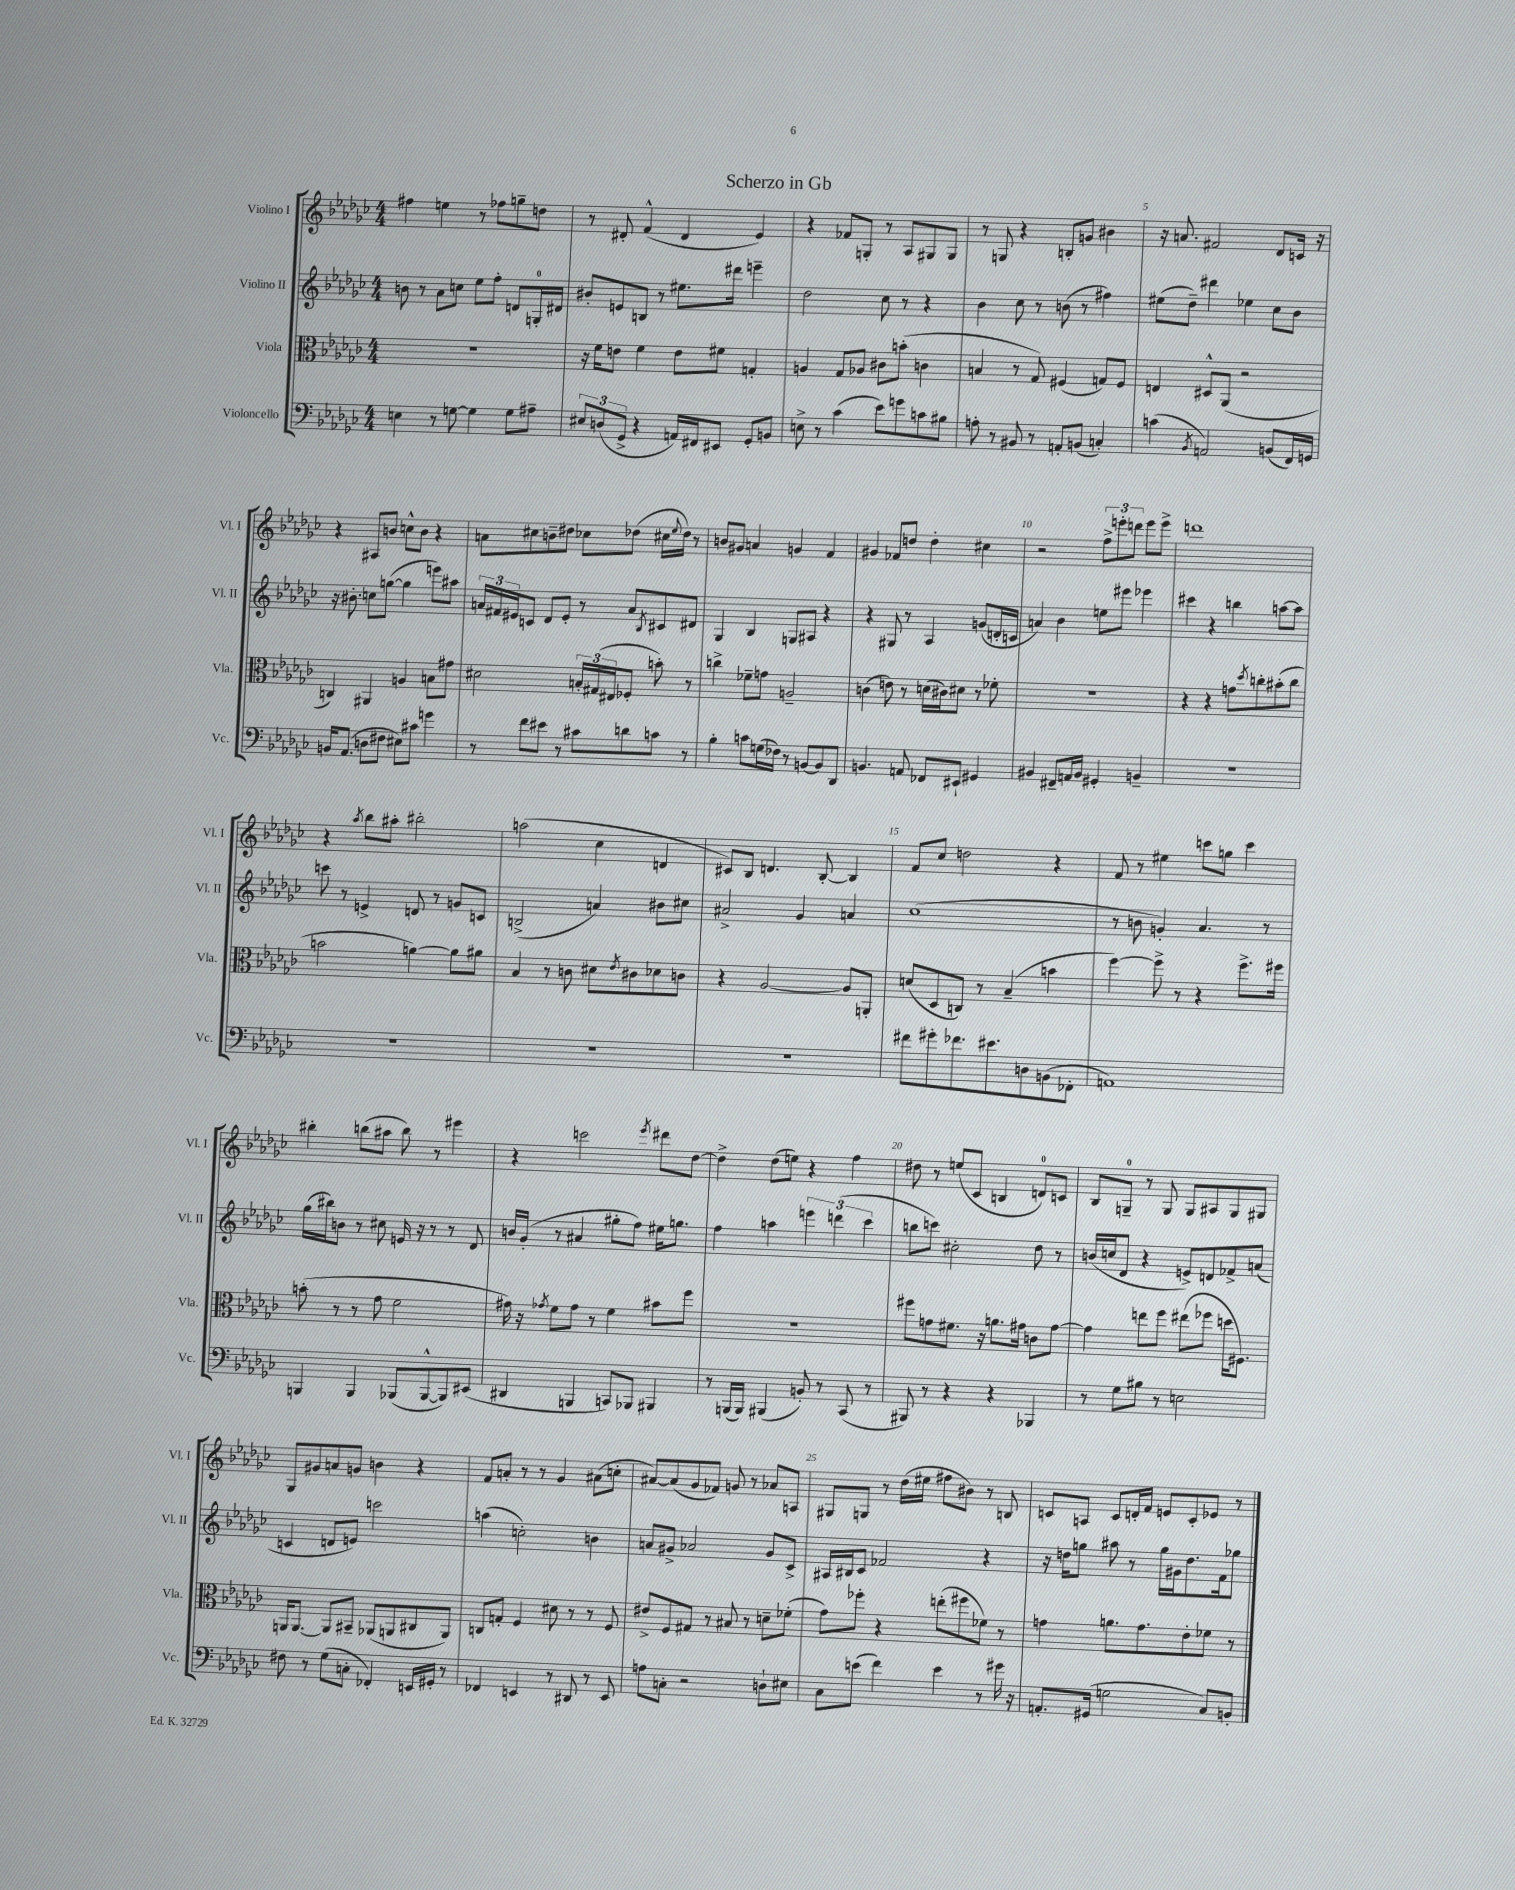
\header { title = "Scherzo in Gb" }
<<
\new StaffGroup <<
\new Staff = "s0" \with { instrumentName = "Violino I" shortInstrumentName = "Vl. I" } {
    \clef treble \key ges \major \numericTimeSignature \time 4/4
    fis''4 e''4 r8 fes''8 g''8-- d''8 |
    r8 dis'8-. f'4-^( dis'4 ees'4) |
    r4 fes'8 g8-. r8 aes8 gis8 gis8 |
    r8 g8 r4 b8-. g'8 bis'4 |
    r16 a'8. fis'2 des'8 c'16 r16 |
    r4 ais8 b'8 c''8-^ b'8 r4 |
    a'8 cis''8 b'8-- dis''8 ces''8 des''8( cis''16 \appoggiatura { ees''8 } des''16) r8 |
    b'8 gis'8 a'4 g'4 f'4 |
    gis'4 fes'8 d''8 d''4-. cis''4 |
    r2 \tuplet 3/2 { f''8-> e'''8-. d'''8 } e'''8 e'''8-> |
    d'''1 |
    r4 \acciaccatura { aes''8 } bes''8 ais''8-. bis''2-. |
    a''2( ces''4 d'4 |
    cis'8) bes8 d'4. bes8~-. bes4 |
    f'8 ces''8 d''2 r4 |
    f'8 r8 eis''4 c'''8 g''8 c'''4 |
    bis''4-. b''8( ais''8 b''8) r8 eis'''4 |
    r4 c'''2 \acciaccatura { ees'''8 } dis'''8 des''8~ |
    des''4-> des''8( e''8) r4 f''4 |
    dis''8 r8 e''8( ces'8 b4 d'8-0) c'8 |
    bes8 g8-0-- r8 g8 g8 ais8 g8 gis8 |
    ges8 gis'8 a'8 g'8 b'4 r4 |
    f'8 a'8-. r8 r8 ges'4 ais'8( c''8-. |
    ais'8~) ais'8( ges'8 fes'8) g'8 r8 aes'8 a8 |
    gis8 g8 r8 des''16( eis''16 fis''8 bis'8) r8 b8 |
    c'8 a8 c'8 d'16-. f'16 e'8 c'8-. ees'8 r8 \bar "|." |
}
\new Staff = "s1" \with { instrumentName = "Violino II" shortInstrumentName = "Vl. II" } {
    \clef treble \key ges \major \numericTimeSignature \time 4/4
    b'8 r8 aes'8 c''8 ees''8 f''8-. d'8 g16-0-. dis'16 |
    bis'8-. e'8 b8 r8 eis''8. dis'''16 e'''4-- |
    des''2 ces''8 r8 r4 |
    bes'4 ces''8 r8 b'8( r8 fis''4) |
    eis''8( des''8--) dis'''4 ees''4 ces''8 bes'8 |
    r16 bis'8.-. c''8 g''8~( g''4 e'''8) ais''8 |
    \tuplet 3/2 { a'16 fis'16 eis'16 } c'8 des'8 eis'8-. r8 a'8 \acciaccatura { bes8 } cis'8 dis'8 |
    ges4 bes4 g8 ais8 r4 |
    r4 gis8 r8 aes4 g'8( d'16-. c'16 |
    a'4) bes'4 e''8 eis'''8 ees'''4 |
    cis'''4 r4 b''4 a''8~ a''8 |
    c'''8 r8 e'4-> d'8 r8 g'8 c'8 |
    b2->( a'4) bis'8 cis''8 |
    ais'2-> ges'4 a'4 |
    ces''1( |
    r8 b'8 g'4-.) aes'4. r8 |
    ges''16( bis''16) b'8 r8 cis''8 e'16 r16 r8 r8 des'8 |
    b'16 ges'16-.( r8 ais'4 gis''8-. f''8) eis''16 g''8. |
    f''4 a''4 \tuplet 3/2 { e'''4 d'''4( ces'''4 } |
    b''8 c'''8) cis''2-. des''8 r8 |
    b'16( c''16 des'8 r4 e'8->) d'8 fes'8-> a'8( |
    c'4 d'8 e'8) c'''2 |
    a''4( c''2-.) b'4 |
    a'8 gis'8-> aes'2 gis'8 ces'8-> |
    ais16 bis16 ces'8 fes'2 r4 |
    r16 d''16 g''8 ais''8 r8 g''16 gis'16 d''8. f'16 ges''8 \bar "|." |
}
\new Staff = "s2" \with { instrumentName = "Viola" shortInstrumentName = "Vla." } {
    \clef alto \key ges \major \numericTimeSignature \time 4/4
    r1 |
    r16 f'16 e'8 f'4 e'8 fis'8 g4-. |
    a4 ges8 aes8 cis'8 b'8-.( c'4 |
    b4 r8 ges8) fis4( g8) fis8 |
    e4 dis8-^ aes,8( r2 |
    c4) ais,4 a4 b8 gis'8 |
    dis'2 \tuplet 3/2 { b16-. gis16( eis16 } fes8-. b'8-.) r8 |
    c''4-> fes'8-- g'8 a2-- |
    c'4( e'8) r8 d'16( cis'16) dis'8 r8 fes'8-. |
    r1 |
    r4 r4 g'8 \acciaccatura { des''8 } c''8-. bis'8-.( c''8 |
    b'2 a'4~) a'8 ais'8 |
    bes4 r8 c'8 dis'8 \acciaccatura { ees'8 } cis'8 des'8 c'8 |
    r4 aes2~ aes8 a,8-. |
    d'8( des8 c8) r8 bes4--( b'4 |
    f''4~) f''8-> r8 r4 f''8.-> fis''16 |
    b'8-.( r8 r8 ges'8 f'2 |
    gis'16) r16 \acciaccatura { ges'8 } f'8 ges'8 r8 f'4 bis'8 f''8 |
    R1 |
    fis''8 g'8 fis'8. r16 a'8. gis'16 c'8 gis'8~ |
    gis'4 e''8 f''8 eis''8( fes''8 d''16 fis8.) |
    a,16 a,8.~ a,8 bis,8-- aes,8( a,8 cis8 a,8) |
    c8 g8-. f4 dis'8 r8 r8 f8 |
    eis'8-> f8 gis8 r8 bis8 r8 d'8-- fes'8-.( |
    ges'8) fes''8-. r4 e''8-.( fis''8 fes'8) r8 |
    g'4 a'8. g'8. ees'8-. fes'8 r8 \bar "|." |
}
\new Staff = "s3" \with { instrumentName = "Violoncello" shortInstrumentName = "Vc." } {
    \clef bass \key ges \major \numericTimeSignature \time 4/4
    e4 r8 g8~ g4 g8 ais8-- |
    \tuplet 3/2 { eis8 d8( ges,8-> } r4 a,16) fis,16 eis,8 ges,8-. b,8 |
    e8-> r8 ces'4( ees'8) g'8 c'8 bis8 |
    a8-. r8 bis,8 r8 a,8-. b,8( c4-.) |
    c'4( \acciaccatura { bes,8 } a,2) b,8( f,16) g,16 |
    b,16 aes,8.( d8 fis8 eis8) cis'8 g'4 |
    r8 f'8 eis'8 r8 cis'8 d'8 c'8 r8 |
    bes4-. c'8 g16( fes16) r8 b,8~ b,8 des,8 |
    b,4. a,8 fes,8 eis,8-! gis,4 |
    bis,4 fis,8-- a,16 bis,16 gis,4-. b,4-- |
    R1 |
    R1 |
    R1 |
    R1 |
    fis'8 gis'8-. fes'8. eis'8. d8 b,8( fes,8-. |
    a,1) |
    b,,4 b,,4 bes,,8( bes,,8~-^ bes,,8) eis,8( |
    dis,4 b,,4 c,8) bes,,8 bis,,4 |
    r8 b,,16( b,,16) bis,,4( b,8-.) r8 ces,8( r8 |
    bis,,8) r8 r4 r4 bes,,4 |
    r8 ges8 bis8 r8 e2 |
    fis8 r8 ges8( c8-. fes,4-.) e,16 gis,16-. r8 |
    fes,4 e,4 r8 dis,8 r8 e,8 |
    a8 c8-. r2 d8-! eis8 |
    ces8 e'8( f'4) e'4 r8 gis'16 r16 |
    a,8.-. gis,16( g2 ces8) b,8-. \bar "|." |
}
>>
>>
\layout { \context { \Score \override BarNumber.break-visibility = ##(#f #t #t) barNumberVisibility = #(every-nth-bar-number-visible 5) } }
